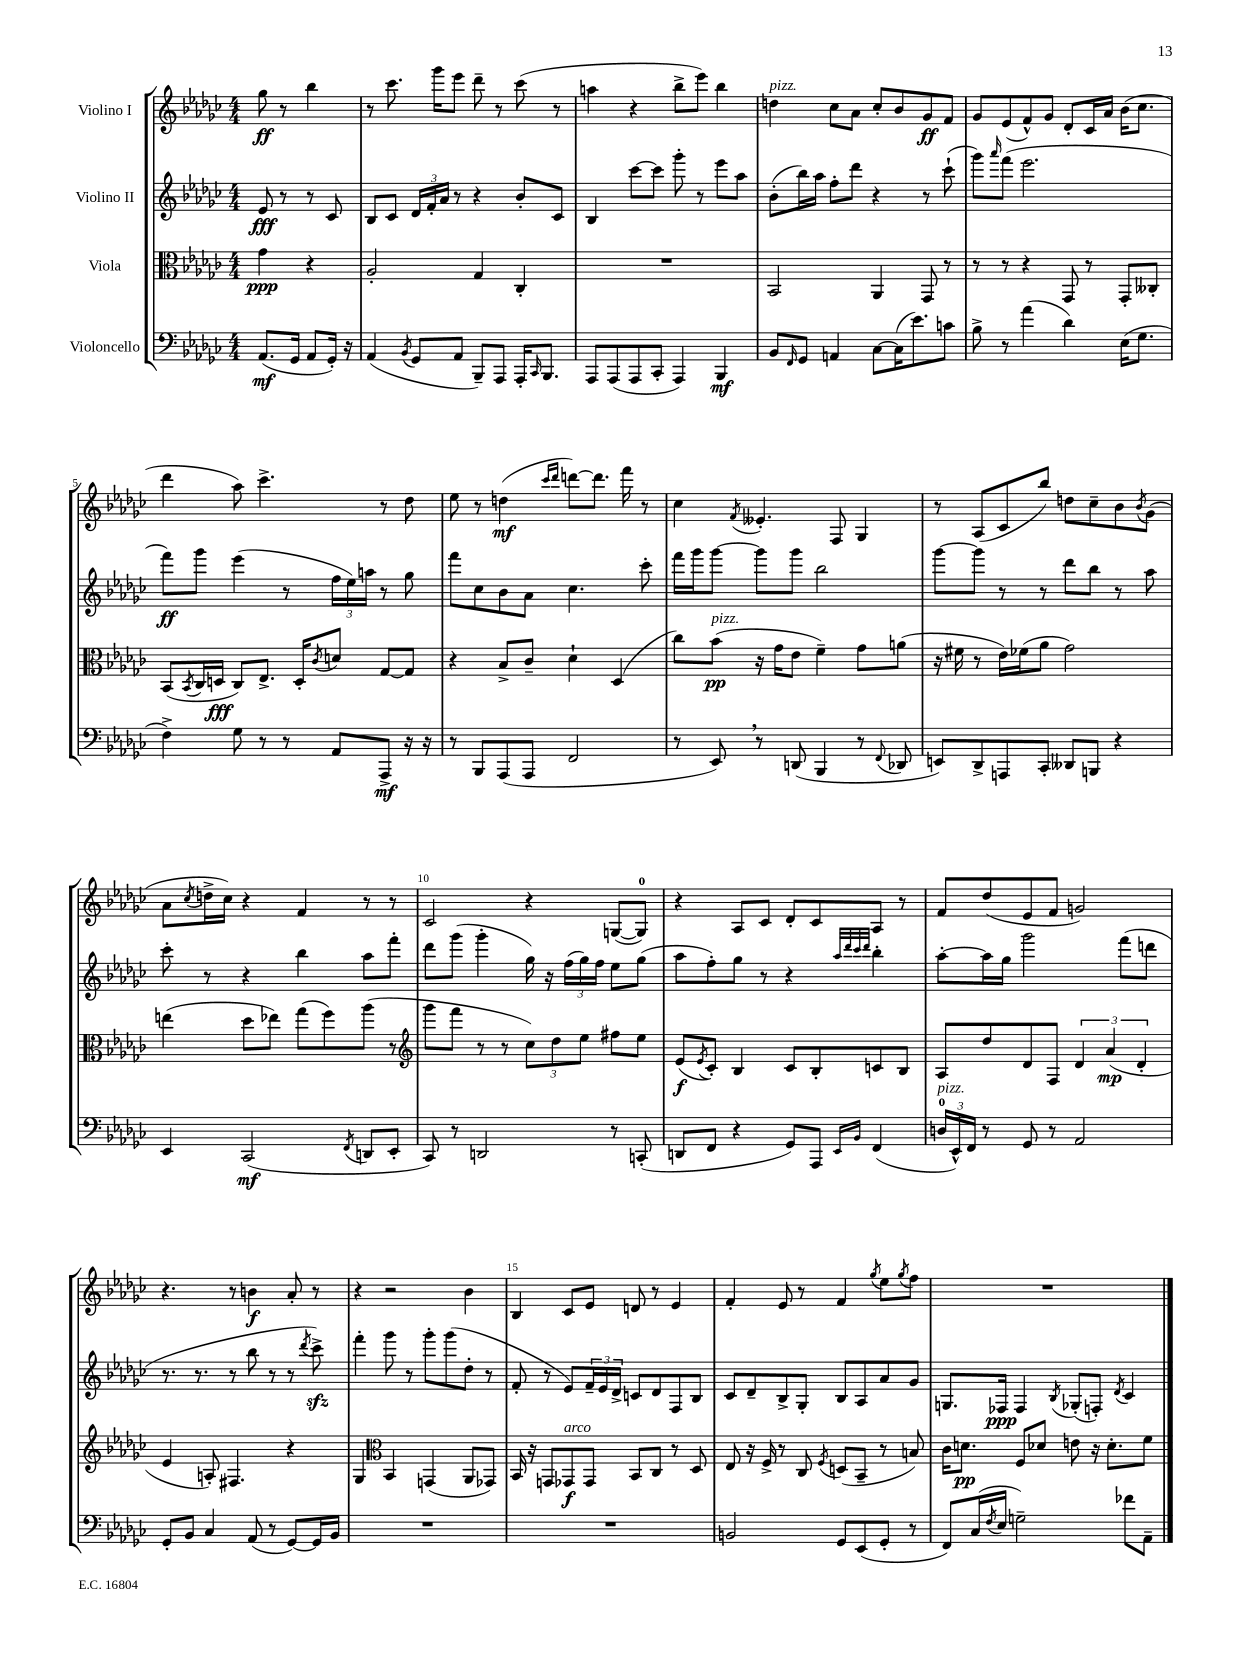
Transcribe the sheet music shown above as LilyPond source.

<<
\new StaffGroup <<
\new Staff = "s0" \with { instrumentName = "Violino I" } {
    \clef treble \key ges \major \numericTimeSignature \time 4/4 \partial 2
    ges''8\ff r8 bes''4 |
    r8 ces'''8. ges'''16 ees'''8 des'''8-- r8 ces'''8( r8 |
    a''4 r4 bes''8-> ees'''8) bes''4 |
    d''4^\markup { \italic "pizz." } ces''8 aes'8 ces''8-. bes'8 ges'8\ff f'8 |
    ges'8 ees'8( f'8-^) ges'8 des'8-. ces'16 aes'16 bes'16( ces''8. |
    des'''4 aes''8) ces'''4.-> r8 des''8 |
    ees''8 r8 d''4\mf( \grace { ces'''16 des'''16 } d'''8~) d'''8. f'''16 r8 |
    ces''4 \acciaccatura { f'8 } eeses'4.-. f8 ges4 |
    r8 aes8( ces'8 bes''8) d''8 ces''8-- bes'8 \acciaccatura { bes'8 } ges'8( |
    aes'8 \acciaccatura { ces''8 } d''16-> ces''16) r4 f'4 r8 r8 |
    ces'2 r4 g8~( g8-0) |
    r4 aes8 ces'8 des'8-. ces'8 aes8 r8 |
    f'8 des''8( ees'8 f'8 g'2) |
    r4. r8 b'4\f aes'8-. r8 |
    r4 r2 bes'4 |
    bes4 ces'8 ees'8 d'8 r8 ees'4 |
    f'4-. ees'8 r8 f'4 \acciaccatura { ges''8 } ees''8 \acciaccatura { ges''8 } f''8 |
    R1 \bar "|." |
}
\new Staff = "s1" \with { instrumentName = "Violino II" } {
    \clef treble \key ges \major \numericTimeSignature \time 4/4 \partial 2
    ees'8\fff r8 r8 ces'8 |
    bes8 ces'8 \tuplet 3/2 { des'16 f'16-. aes'16 } r8 r4 bes'8-. ces'8 |
    bes4 ces'''8~ ces'''8 ges'''8-. r8 ees'''8 aes''8 |
    bes'8-.( bes''16) aes''16 f''8-. des'''8 r4 r8 ces'''8-!( |
    ges'''8) \grace { aes'''16 } f'''8( ees'''2. |
    f'''8\ff) ges'''8 ees'''4( r8 \tuplet 3/2 { f''16 ees''16) a''16 } r8 ges''8 |
    f'''8 ces''8 bes'8 aes'8 ces''4. ces'''8-. |
    f'''16 ges'''16 ges'''8~ ges'''8 ges'''8 bes''2 |
    ges'''8~ ges'''8 r8 r8 des'''8 bes''8 r8 aes''8 |
    ces'''8-. r8 r4 bes''4 aes''8 f'''8-. |
    des'''8 ges'''8( ges'''4-. ges''16) r16 \tuplet 3/2 { f''16( ges''16) f''16 } ees''8 ges''8( |
    aes''8 f''8-.) ges''8 r8 r4 \grace { aes''32 des'''32 ces'''32 des'''32 } bes''4-. |
    aes''8~-. aes''16 ges''16 ges'''2 f'''8( d'''8 |
    r8. r8. r8 bes''8 r8 r8 \acciaccatura { des'''8 } ces'''8->\sfz) |
    f'''4-. ges'''8 r8 ges'''8-. ges'''8( des''8-. r8 |
    f'8-. r8 ees'8) \tuplet 3/2 { f'16-- ees'16 des'16-> } c'8 des'8 f8 bes8 |
    ces'8 des'8-- bes8-> ges8-. bes8 aes8 aes'8 ges'8 |
    g8. fes16\ppp fes4 \acciaccatura { bes8 } ges8-.( f8-.) \acciaccatura { des'8 } ces'4 \bar "|." |
}
\new Staff = "s2" \with { instrumentName = "Viola" } {
    \clef alto \key ges \major \numericTimeSignature \time 4/4 \partial 2
    ges'4\ppp r4 |
    aes2-. ges4 ces4-. |
    R1 |
    bes,2 aes,4 ges,8 r8 |
    r8 r8 r4 ges,8 r8 ges,8-. ceses8-. |
    bes,8( \acciaccatura { bes,8 } ces16 d16\fff ces8) ees8.-> d16-. \acciaccatura { ces'8 } d'8 ges8~ ges8 |
    r4 bes8-> ces'8-- des'4-! des4( |
    ces''8) bes'8\pp^\markup { \italic "pizz." }( r16 ges'16 ees'8 f'4--) ges'8 a'8( |
    r16 fis'16 r8 ees'16) fes'16( aes'8 ges'2) |
    e''4( des''8 ees''8) ges''8( f''8) aes''8( r8 |
    \clef treble ges'''8 f'''8 r8 r8 \tuplet 3/2 { ces''8) des''8 ees''8 } fis''8 ees''8 |
    ees'8\f( \acciaccatura { ees'8 } ces'8-.) bes4 ces'8 bes8-. c'8 bes8 |
    aes8 des''8 des'8 f8 \tuplet 3/2 { des'4 aes'4\mp( des'4-. } |
    ees'4 a8-.) fis4. r4 |
    ges4 \clef alto bes,4 g,4( aes,8 ges,8) |
    bes,16 r16 g,8 ges,8\f^\markup { \italic "arco" } ges,8 bes,8 ces8 r8 des8 |
    ees8 r16 f16-> r8 ces8 \acciaccatura { f8 } d8( bes,8-- r8 b8) |
    ces'16 d'8.\pp f8 des'8 e'8 r16 des'8.-. f'8 \bar "|." |
}
\new Staff = "s3" \with { instrumentName = "Violoncello" } {
    \clef bass \key ges \major \numericTimeSignature \time 4/4 \partial 2
    aes,8.\mf( ges,16 aes,8 ges,16-.) r16 |
    aes,4( \acciaccatura { bes,8 } ges,8 aes,8 bes,,8--) aes,,8 aes,,16-. \grace { ces,16 } bes,,8. |
    aes,,8 aes,,8( aes,,8 ces,8-. aes,,4) bes,,4\mf |
    bes,8 \grace { f,16 } ges,8 a,4 ces8~ ces16( ees'8.) c'8 |
    bes8-> r8 aes'4( des'4) ees16( ges8. |
    f4->) ges8 r8 r8 aes,8 aes,,8->\mf r16 r16 |
    r8 bes,,8 aes,,8( aes,,8 f,2 |
    r8 ees,8) \breathe r8 d,8( bes,,4 r8 \appoggiatura { f,8 } des,8 |
    e,8) des,8-> a,,8 ces,8-. deses,8 b,,8 r4 |
    ees,4 ces,2\mf( \acciaccatura { f,8 } d,8 ees,8-. |
    ces,8) r8 d,2 r8 c,8-.( |
    d,8 f,8 r4 ges,8) aes,,8 \grace { ees,16 bes,16 } f,4( |
    \tuplet 3/2 { d16-0^\markup { \italic "pizz." } ees,16-^) f,16 } r8 ges,8 r8 aes,2 |
    ges,8-. bes,8 ces4 aes,8( r8 ges,8~) ges,16 bes,16 |
    R1 |
    R1 |
    b,2 ges,8 ees,8( ges,8-. r8 |
    f,8) ces16( \acciaccatura { f8 } ees16 g2--) fes'8 aes,8-- \bar "|." |
}
>>
>>
\layout { \context { \Score \override BarNumber.break-visibility = ##(#f #t #t) barNumberVisibility = #(every-nth-bar-number-visible 5) } }
